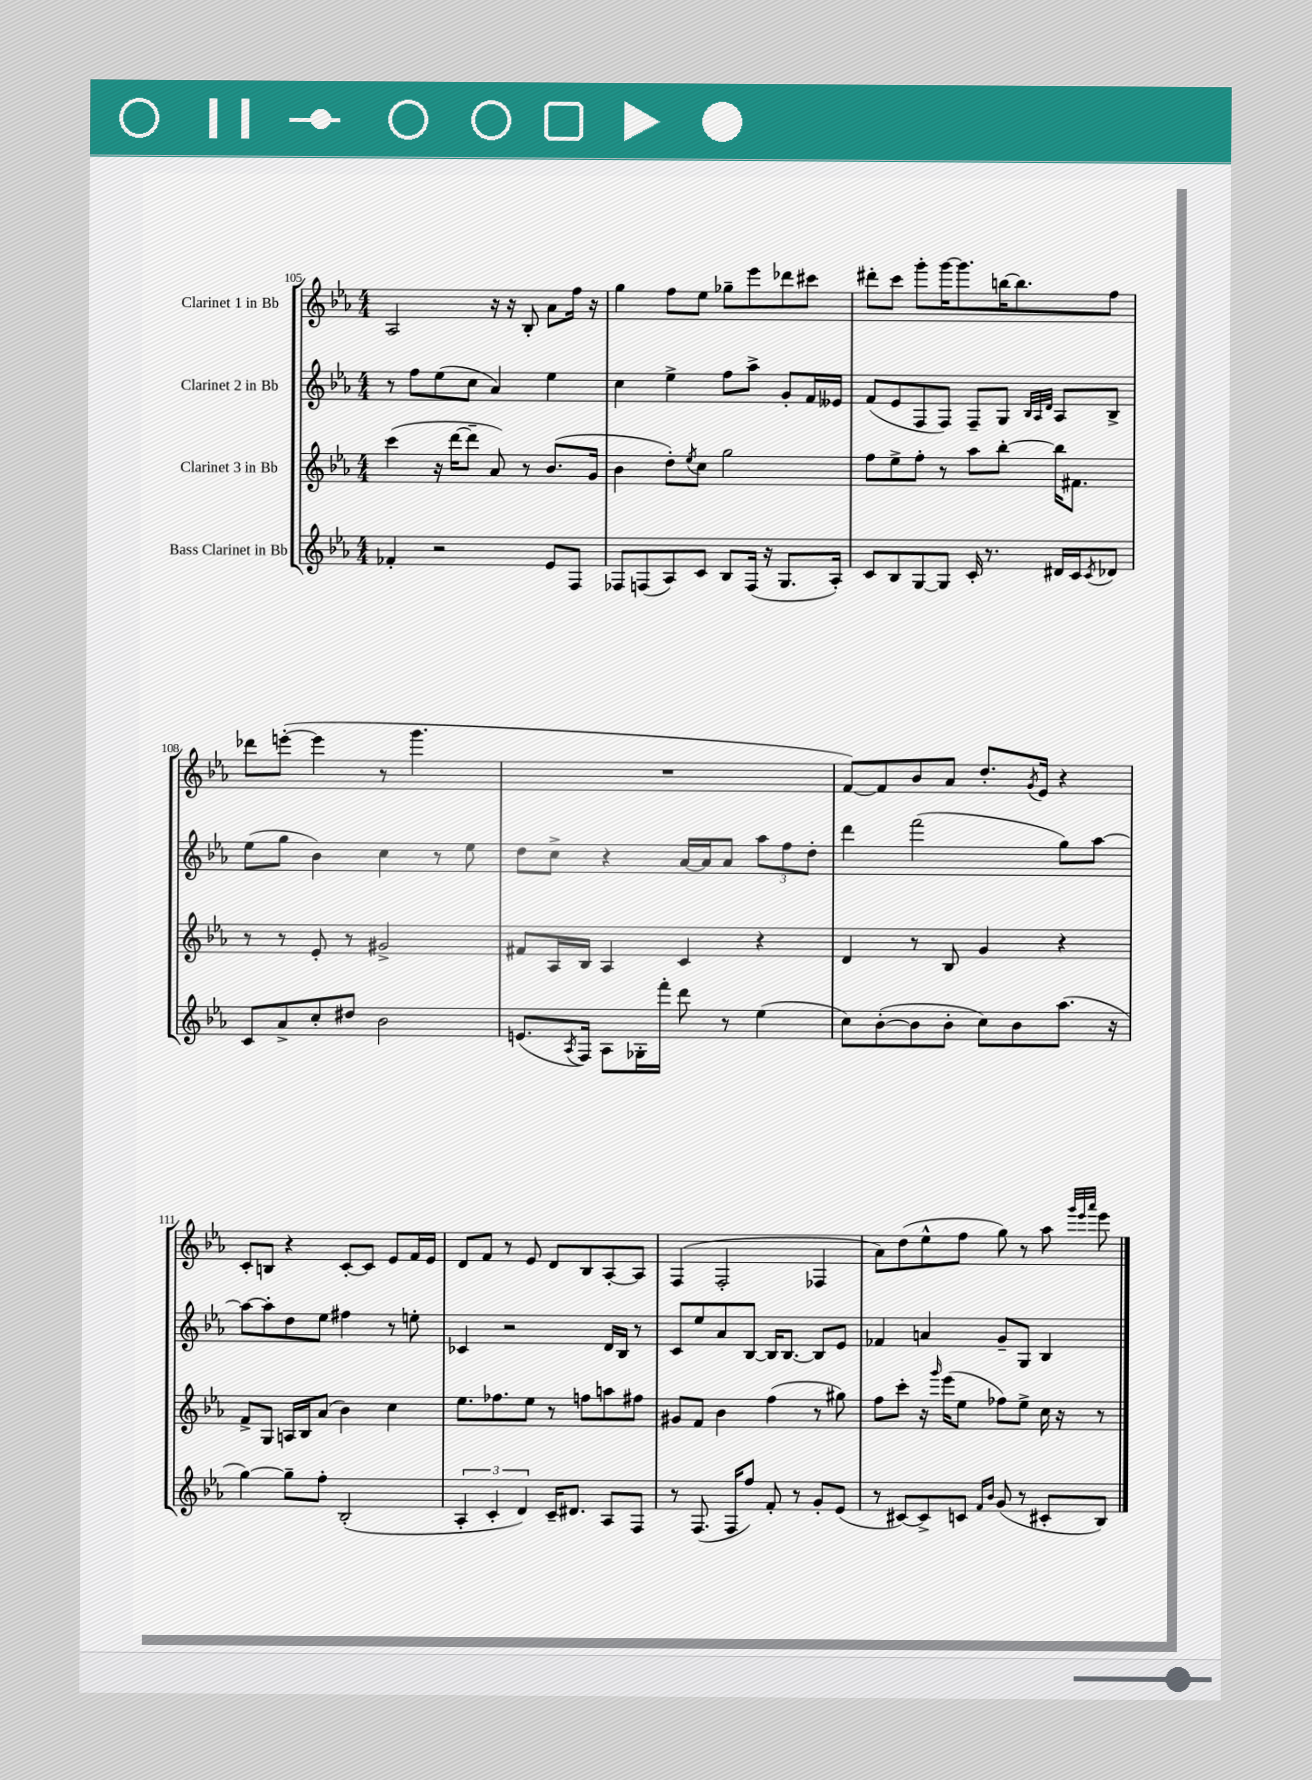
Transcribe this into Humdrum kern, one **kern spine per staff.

**kern	**kern	**kern	**kern
*staff4	*staff3	*staff2	*staff1
*clefG2	*clefG2	*clefG2	*clefG2
*k[b-e-a-]	*k[b-e-a-]	*k[b-e-a-]	*k[b-e-a-]
*M4/4	*M4/4	*M4/4	*M4/4
4f-'	(4ccc	8r	2A-
.	.	8ff	.
2r	16r	(8ee-	.
.	[16ddd	.	.
.	8ddd~]	8cc	.
.	8a-)	4a-)	16r
.	.	.	16r
.	8r	.	8B-'
8e-	(8.b-	4ee-	8a-
8F	.	.	16ff
.	16g	.	16r
=	=	=	=
8F-	4b-	4cc	4gg
(8F	.	.	.
8A-)	8dd')	4ee-^	8ff
.	8qee-	.	.
8c	8cc	.	8ee-
8B-	2gg	8ff	8gg-~
(16F	.	8aa-^	8eee-
16r	.	.	.
8.G	.	8g'	8ddd-
.	.	16f	8ccc#
16A-')	.	16e--	.
=	=	=	=
8c	8ff	(8f	8ddd#'
8B-	8ee-^	8e-	8ccc
[8G	8ff'	8F	8ggg'
8G]	8r	8F)	[16ggg
.	.	.	8.ggg]
16c'	8aa-	8F~	.
8.r	.	.	.
.	[8bb-'	8G	[16bb
.	.	.	8.bb]
.	.	32qqB-	.
.	.	32qqA-	.
.	.	32qqd	.
16d#	16bb-]	8A-	.
16c	8.f#	.	.
8qc	.	.	.
8d-	.	8B-^	8ff
=	=	=	=
8c	8r	(8ee-	8ddd-
8a-^	8r	8gg	([8eee'
8cc'	8e-'	4b-)	4eee]
8dd#	8r	.	.
2b-	2g#^	4cc	8r
.	.	.	4.ggg
.	.	8r	.
.	.	8ee-	.
=	=	=	=
(8.e	8f#	8dd	1r
.	16A-	8cc^	.
8qA-	.	.	.
16F)	16B-	.	.
8A-	4A-	4r	.
16G-'	.	.	.
16fff'	.	.	.
8ddd	4c	[16a-	.
.	.	16a-]	.
8r	.	8a-	.
(4ee-	4r	12aa-	.
.	.	12ff	.
.	.	12dd'	.
=	=	=	=
8cc)	4d	4ddd	[8f)
([8b-'	.	.	8f]
8b-]	8r	(2fff	8b-
8b-'	8B-	.	8a-
8cc)	4g	.	8.dd'
8b-	.	.	.
.	.	.	8qg
.	.	.	16e-
(8.aa-	4r	8gg)	4r
.	.	[8aa-	.
16r	.	.	.
=	=	=	=
[4gg)	8f^	8aa-_	8c'
.	8G	8aa-']	8B
8gg~]	16A	8dd	4r
.	16B-	.	.
8ff'	(8a-	8ee-	.
(2B-'	4b-)	4ff#	[8c'
.	.	.	8c]
.	4cc	8r	8e-
.	.	8ee'	16f
.	.	.	16e-
=	=	=	=
6A-'	8.ee-	4c-	8d
.	.	.	8f
6c'	.	.	.
.	8.ff-	.	.
.	.	2r	8r
6d)	.	.	.
.	8ee-	.	8e-
16c~	8r	.	8d
8.d#	.	.	.
.	8ff	.	8B-
8A-	8aa	16d	[8A-'
.	.	16B-	.
8F	8ff#	8r	8A-]
=	=	=	=
8r	8g#	8c	(4F
(8.F	8f	8ee-	.
.	4b-	8a-	2F'
16F	.	.	.
8ff)	.	[8B-	.
8f'	(4ff	16B-]	.
.	.	[8.B-	.
8r	.	.	.
8g'	8r	8B-]	4F-
(8e-	8gg#)	8e-	.
=	=	=	=
8r	8ff	4f-	8a-)
[8c#)	8ccc'	.	(8dd
8c#^]	16r	4a	8ee-^^
.	16qqggg	.	.
.	(16eee-	.	.
8c	8ee-	.	8ff
16qqf	.	.	.
16qqb-	.	.	.
(8g	8ff-)	8g~	8gg)
8r	8ee-^	8G	8r
8c#'	16cc	4B-	8aa-
.	16r	.	.
.	.	.	32qqggg
.	.	.	32qqeee-
.	.	.	32qqaaa-
8B-)	8r	.	8eee-
==	==	==	==
*-	*-	*-	*-
